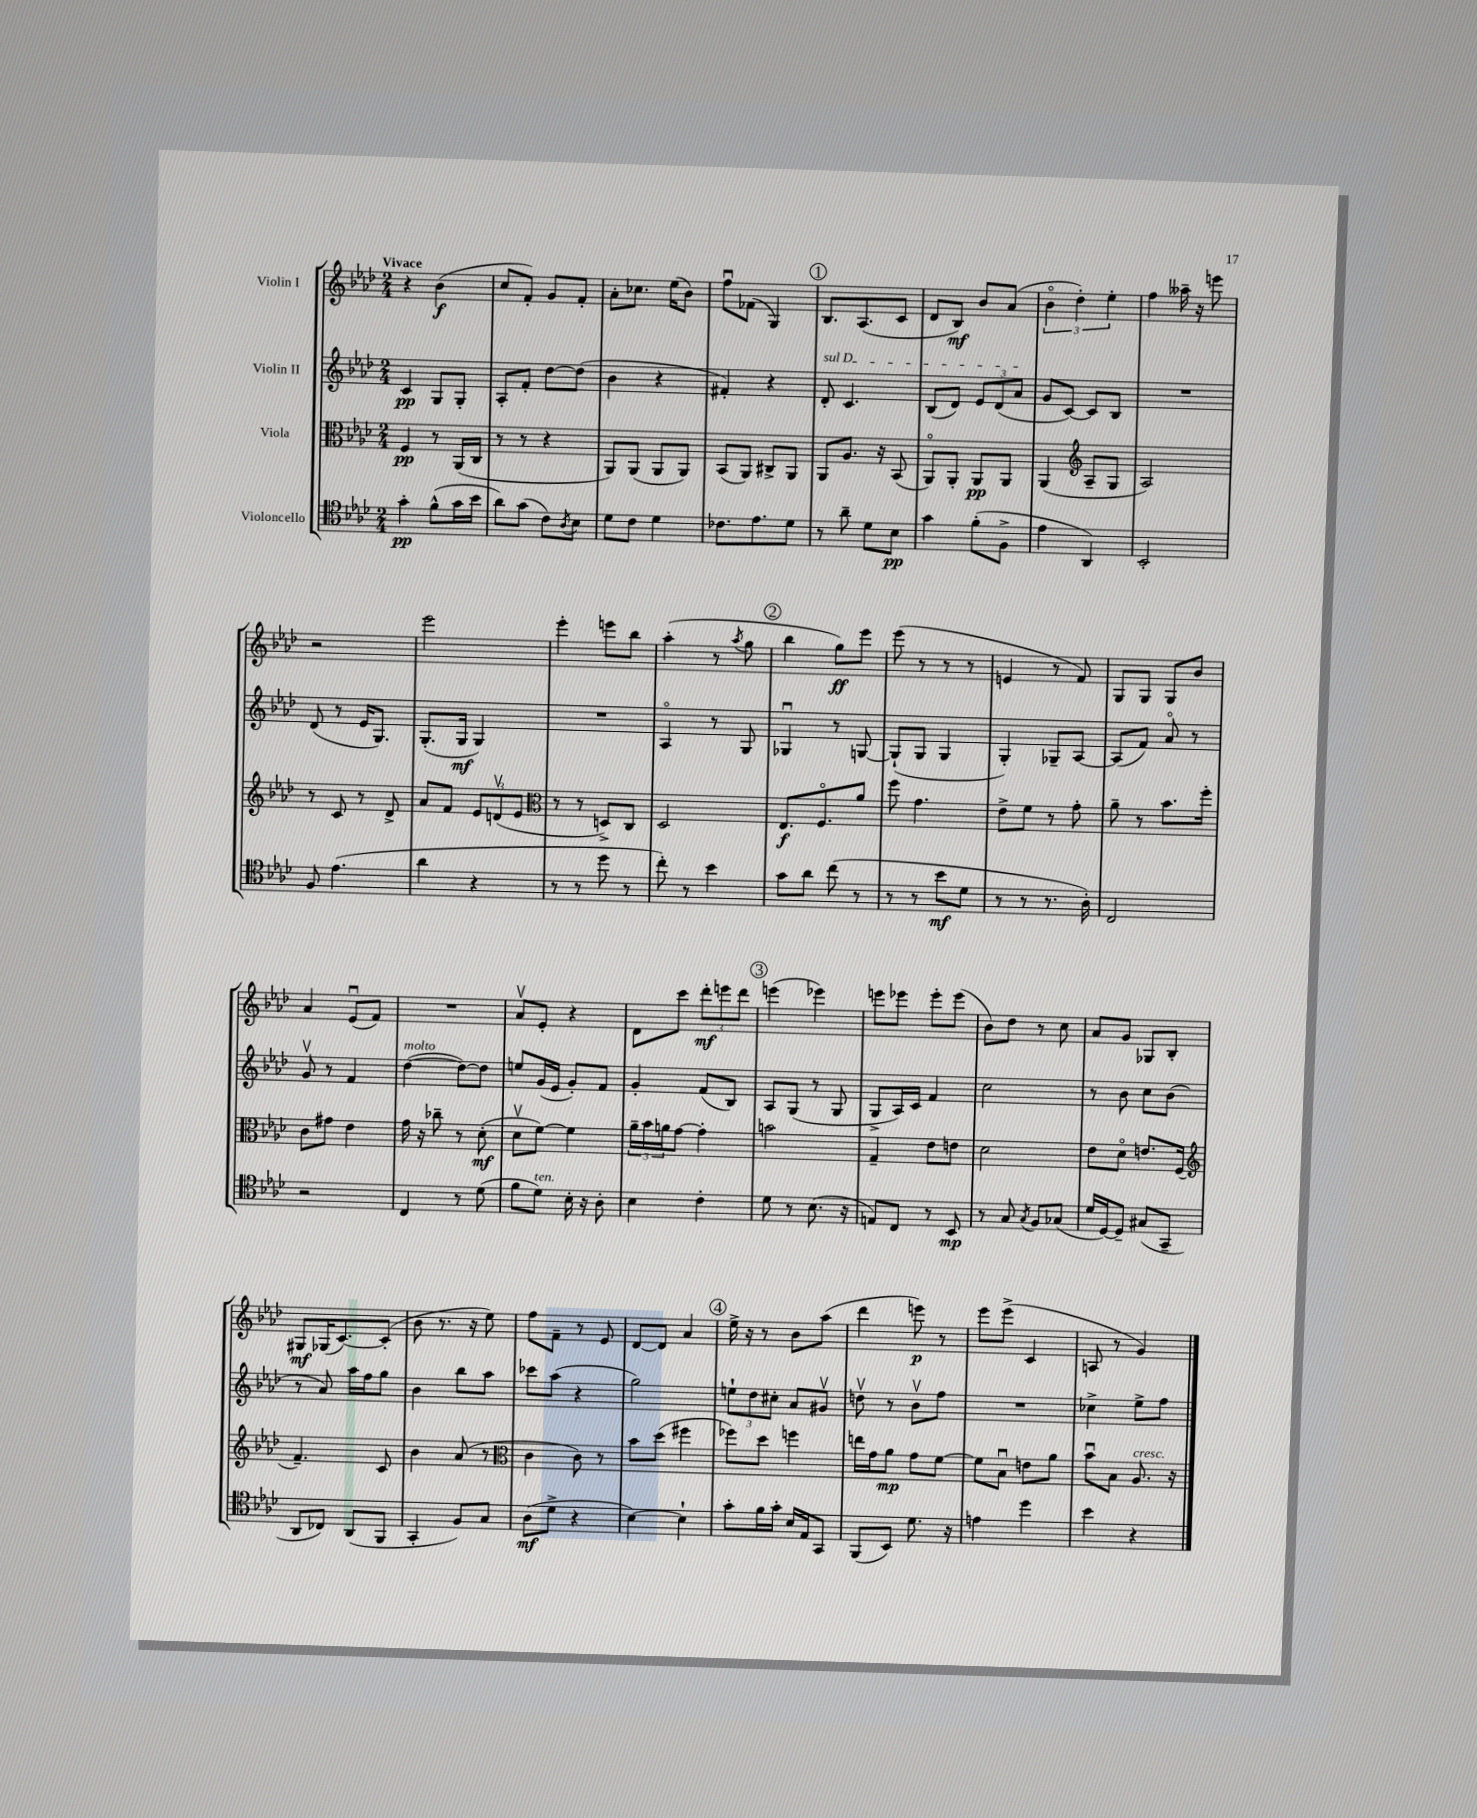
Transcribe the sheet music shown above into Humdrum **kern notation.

**kern	**kern	**kern	**kern
*staff4	*staff3	*staff2	*staff1
*clefC4	*clefC3	*clefG2	*clefG2
*k[b-e-a-d-]	*k[b-e-a-d-]	*k[b-e-a-d-]	*k[b-e-a-d-]
*M2/4	*M2/4	*M2/4	*M2/4
4g'\	4F/	4c/	4r
(8f^^\L	8r	8G/L	(4b-\
16g\L	(16AA-/LL	8G'/J	.
16b-\JJ	16C/JJ	.	.
=	=	=	=
8a-\L)	8r	8A-'/L	8cc/L
(8g\J	8r	8f'/J	8f'/J)
8c\L)	4r	[8dd-\L	8g/L
8qA-/	.	.	.
8B-\J	.	(8dd-\]J	8f'/J
=	=	=	=
8d-\L	8AA-/L)	4b-\	8a-'\L
8c\J	(8AA-/J	.	8.cc-\J
4d-\	8AA-/L	4r	.
.	.	.	(16ee-\LK
.	8AA-/J)	.	8b-\J)
=	=	=	=
8.c-\L	(8BB-/L	4f#'/)	8ffu\L
.	8AA-/J)	.	(8f-\J
8.e-\	.	.	.
.	8C#^/L	4r	4G/)
8d-\J	8AA-/J	.	.
=	=	=	=
8r	8AA-/L	8d-'/	8.B-/L
8a-~\	8.A-/J	4.c/	.
.	.	.	(8.A-/
8d-\L	.	.	.
.	16r	.	.
8B-\J	(8BB-/	.	8c/J
=	=	=	=
4g\	8AA-o/L)	(8B-/L	8d-/L
.	8AA-'/J	8d-/J)	8B-/J)
(8f'\L	8AA-/L	12e-/L	8b-/L
.	.	(12d-/	.
8F^\J	8AA-/J	.	(8a-/J
.	.	12a-/J	.
=	=	=	=
4e-\	(4AA-/	8g/L	6b-o\
.	.	[8c/J)	.
.	.	.	6dd-'\)
*	*clefG2	*	*
4AA-/)	8A-~/L	8c/]L	.
.	.	.	6ee-'\
.	8G/J	8B-/J	.
=	=	=	=
2BB-'/	2A-/)	2r	4ff\
.	.	.	16aa--~\
.	.	.	16r
.	.	.	8eee\
=	=	=	=
8F/	8r	(8d-/	2r
(4.e-\	8c/	8r	.
.	8r	16e-/LK	.
.	.	8.G/J)	.
.	8d-^/	.	.
=	=	=	=
4a-\	8a-/L	(8.G'/L	2eee-\
.	8f/J	.	.
.	.	16G/Jk	.
4r	12e-/L	4G/)	.
.	(12dv/	.	.
.	12e-/J	.	.
=	=	=	=
*	*clefC3	*	*
8r	8r	2r	4eee-'\
8r	8r	.	.
8dd-\	8D^/L)	.	8eee\L
8r	8C/J	.	8bb-\J
=	=	=	=
8cc'\)	2D-/	4A-o/	(4aa-'\
8r	.	.	.
4b-\	.	8r	8r
.	.	.	8qaa-/
.	.	8G/	8gg\
=	=	=	=
8g\L	8.E-/L	4G-u/	4bb-\
8a-\J	.	.	.
.	8.Fo/	.	.
(8cc\	.	8r	8gg\L)
8r	8a-/J	[8G/	8eee-\J
=	=	=	=
8r	8ff\	(8G`/]L	(8eee-\
8r	4.g\	8G/J	8r
8b-\L	.	4G/	8r
8d-\J	.	.	8r
=	=	=	=
8r	8e-^\L	4G'/)	4e/
8r	8f\J	.	.
8.r	8r	8G-~/L	8r
.	8g'\	[8A-/J	8f/)
16A-'\)	.	.	.
=	=	=	=
2C/	8a-~\	(8A-/]L	8G/L
.	8r	8f/J)	8G/J
.	8.b-\L	8a-o/	8G/L
.	.	8r	8b-/J
.	16ff'\Jk	.	.
=	=	=	=
2r	8c\L	8gv/	4a-/
.	8g#\J	8r	.
.	4e-\	4f/	(8e-u/L
.	.	.	8f/J)
=	=	=	=
4C/	16g\	([4dd-\	2r
.	16r	.	.
.	8cc-~\	.	.
8r	8r	8dd-\_L)	.
(8d-\	(8d-'\	8dd-\]J	.
=	=	=	=
8f\L	8d-v\L	8ee/L	8a-v/L
8d-\J)	[8f\J)	(16g/L	8e-'/J
.	.	16e-/JJ	.
16B-'\	4f\]	8g'/L)	4r
16r	.	.	.
8A-'\	.	8f/J	.
=	=	=	=
4B-\	24a-~\LL	4g'/	8d-\L
.	24b-\	.	.
.	24a\J	.	.
.	[8g\J	.	8ccc\J
4c'\	4g'\]	(8f/L	12ddd-'\L
.	.	.	12eee\
.	.	8B-/J)	.
.	.	.	12ddd-\J
=	=	=	=
8d-\	2b\	8A-/L	(4eee\
8r	.	(8G/J	.
(8.B-\	.	8r	4eee-\)
.	.	8G/	.
16r	.	.	.
=	=	=	=
8E/L)	4G~/	8G^/L	8eee\L
8C/J	.	16A-/L)	8eee-\J
.	.	16c/JJ	.
8r	8e-\L	4f/	8eee-'\L
8BB-/	8e\J	.	(8eee-\J
=	=	=	=
8r	2d-\	2cc\	8b-\L)
8G/	.	.	8dd-\J
8qG/	.	.	.
8F/L	.	.	8r
(8G-/J	.	.	8cc\
=	=	=	=
16d-/LL	8e-\L	8r	8a-/L
[16D-/J)	.	.	.
8D-~/]J	8d-o\J	8b-\	8g/J
(8G#/L	8.e/L	8cc\L	8G-/L
8GG~/J	.	(8b-\J	8B-'/J
.	(16F/Jk	.	.
=	=	=	=
*	*clefG2	*	*
8AA-/L	4.f~/)	8r	8G#/L
8C-/J)	.	8a-/)	(16G-/K
.	.	.	[8.c/)
(8AA-/L	.	16aa-\LL	.
.	.	16ff\J	.
8FF/J	8c/	8gg\J	(8c'/]J
=	=	=	=
4GG'/	4b-\	4b-\	8b-\
.	.	.	8.r
8F/L)	(8a-/	8bb-\L	.
.	.	.	16r
8G/J	8r	8aa-\J	8ee-\)
=	=	=	=
*	*clefC3	*	*
(8A-\L	4c\	8ccc-\L	8ff\L
8d-^\J	.	(8aa-\J	8f~\J
4r	8c\)	4r	8r
.	8r	.	8e-/
=	=	=	=
[4B-\)	8b-\L	2gg\)	[8d-/L
.	(8dd-\J	.	8d-/]J
4B-`\]	4ff#\	.	4a-/
=	=	=	=
8g'\L	8ff-\L)	12ee`\L	16ee-^\
.	.	.	16r
.	.	12dd-\	.
16f\L	8dd-\J	.	8r
.	.	12cc#'\J	.
16g'\JJ	.	.	.
16B-/LL	4ff\	8a-/L	8b-\L
16E-/J	.	.	.
8GG/J	.	8g#v/J	(8aa-\J
=	=	=	=
(8FF/L	16ee\LL	8ddv\	4ddd-\
.	16g\J	.	.
8BB-/J)	8a-\J	8r	.
8.d-\	8g\L	8b-v\L	8eee\)
.	[8f\J	8ff\J	8r
16r	.	.	.
=	=	=	=
4e\	8f\]L	2r	8eee-\L
.	8B-u\J	.	(8eee-^\J
4dd-\	8e\L	.	4c/
.	8a-\J	.	.
=	=	=	=
4b-\	8b-u\L	4cc-^\	8A/
.	8B-\J	.	8r
4r	8.A-/	8ee-^\L	4g/)
.	.	8ff\J	.
.	16r	.	.
==	==	==	==
*-	*-	*-	*-
